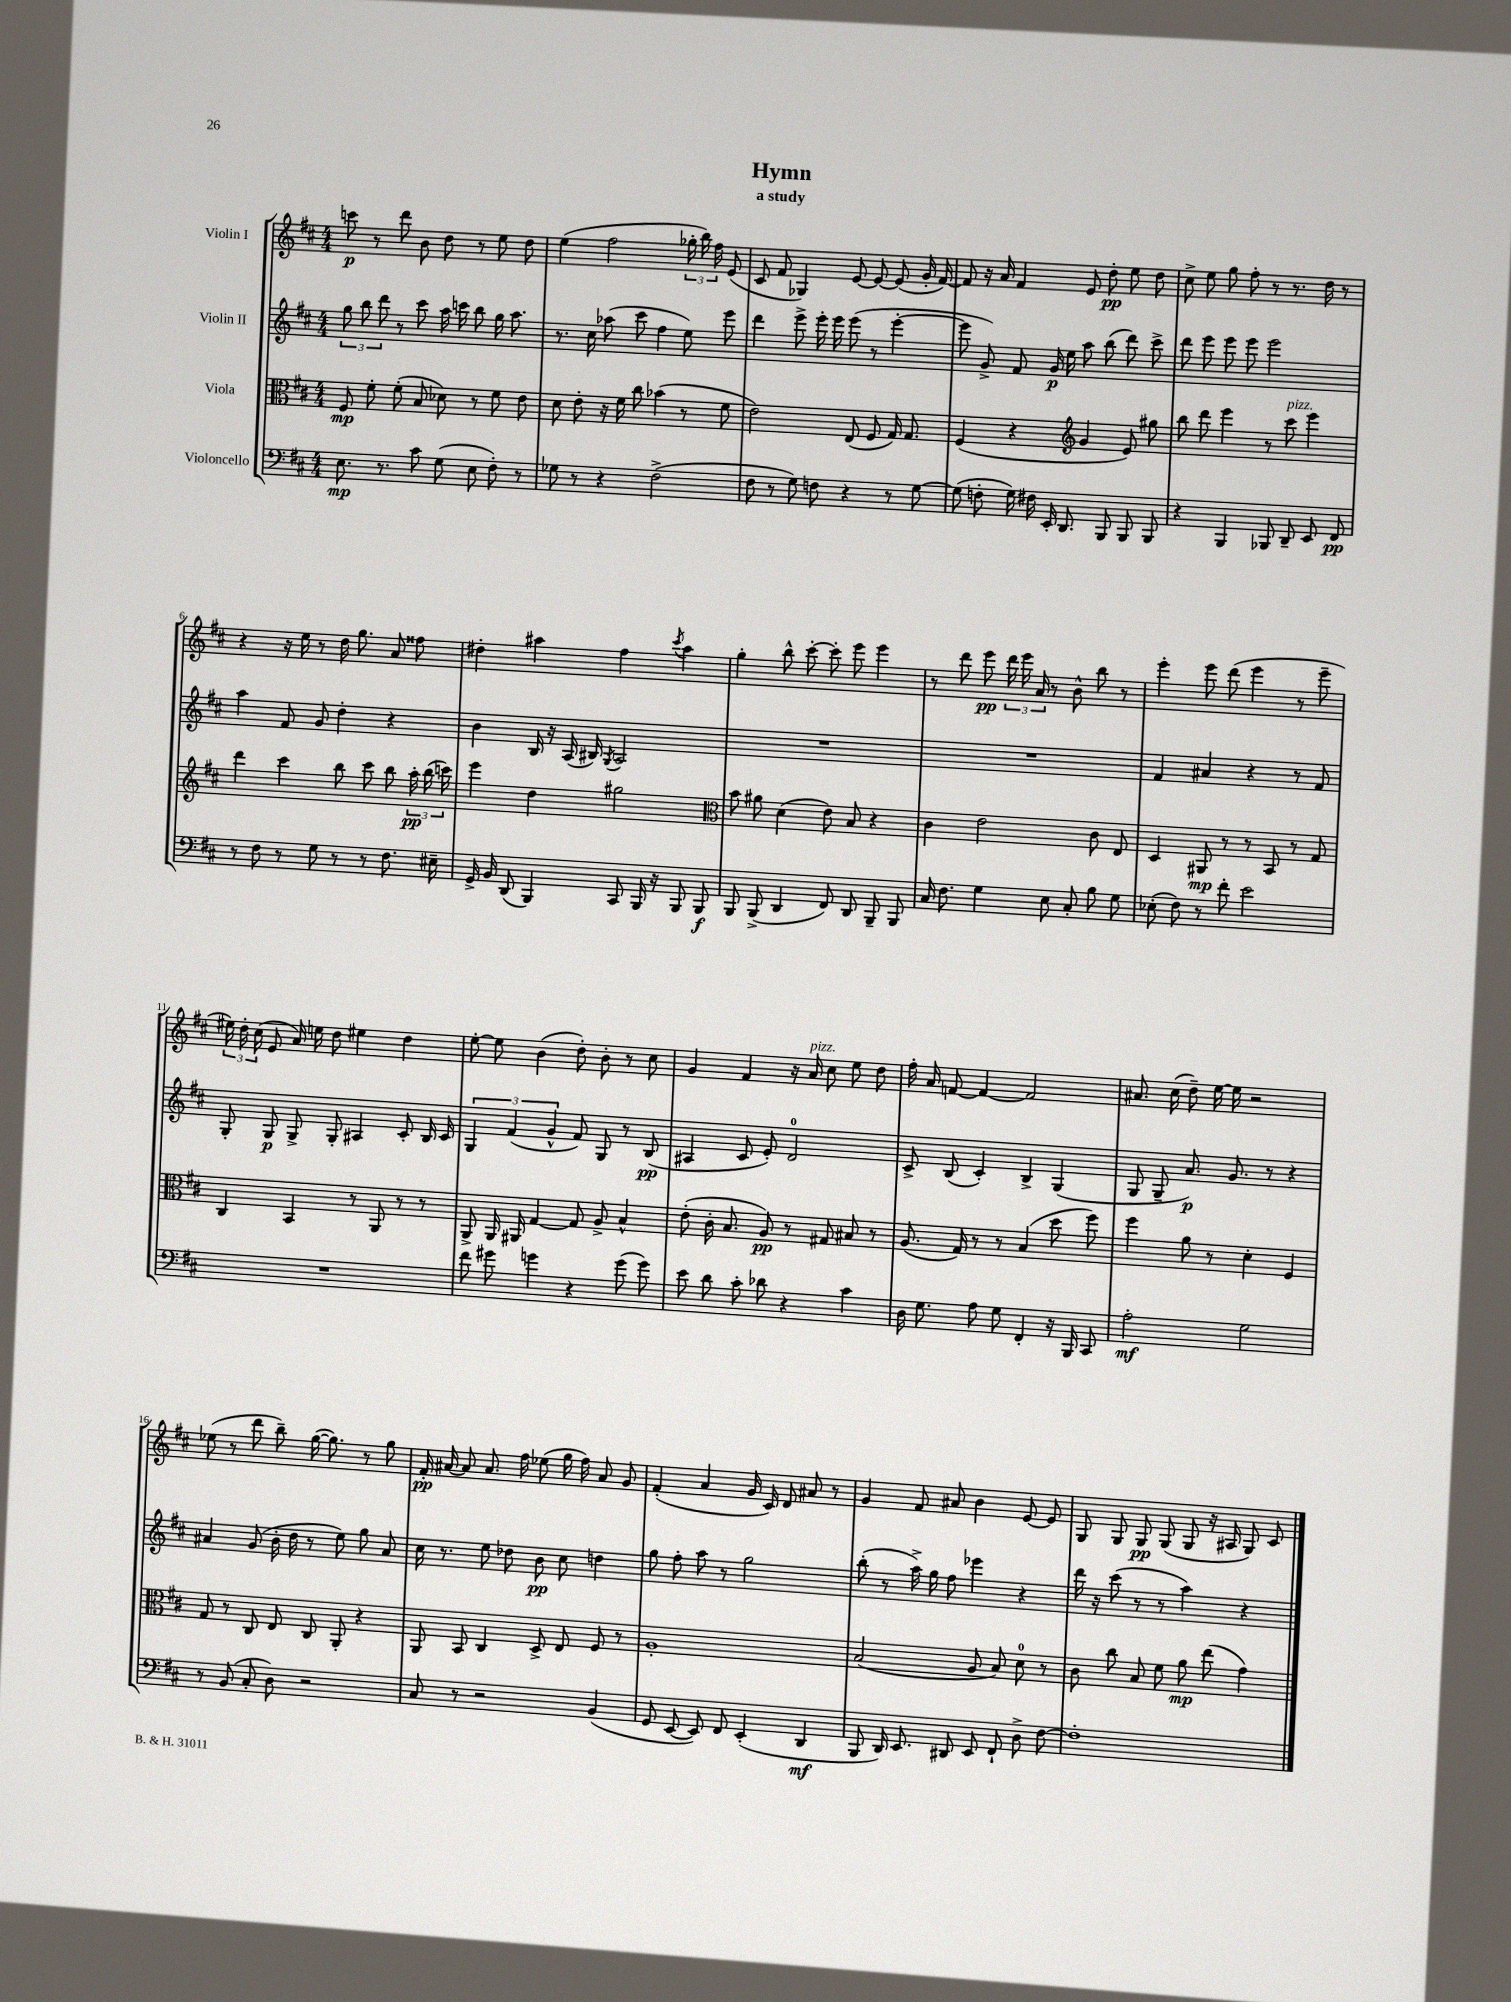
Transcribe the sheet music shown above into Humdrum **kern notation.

**kern	**kern	**kern	**kern
*staff4	*staff3	*staff2	*staff1
*clefF4	*clefC3	*clefG2	*clefG2
*k[f#c#]	*k[f#c#]	*k[f#c#]	*k[f#c#]
*M4/4	*M4/4	*M4/4	*M4/4
8.E	8F#	12gg	8ccc
.	.	12bb	.
.	8f#'	.	8r
.	.	12ddd	.
8.r	.	.	.
.	(8f#'	8r	8ddd
8c#	8B	8ccc#	8b
(8G	8d-)	16aa	8dd
.	.	16ccc	.
8E	8r	8bb	8r
8F#')	8f#	16gg	8ee
.	.	8.aa	.
8r	8e	.	8dd
=	=	=	=
8G-	8d	8.r	(4ee
8r	8e'	.	.
.	.	16cc#	.
4r	16r	(8aa-	2ff#
.	16f#	.	.
.	8cc#	8ccc#	.
(2F#^	(4b-	4ff#	.
.	8r	8ee)	24gg-'
.	.	.	24bb)
.	.	.	24ff#
.	8f#	8eee	(8e
=	=	=	=
8F#	2e)	4ddd	8c#
8r	.	.	8f#
8G)	.	8eee^	4G-)
8F	.	16eee'	.
.	.	16eee	.
4r	(8E	(8eee	[8e
.	8F#	8r	8e_
8r	16G)	[4eee'	(8e]
.	8.G	.	.
[8G	.	.	16g'
.	.	.	[16f#)
=	=	=	=
(8G]	(4F#	8eee]	8f#]
8F'	.	8g^)	16r
.	.	.	16a
16G)	4r	8f#	4f#
16F#	.	.	.
16EE'	.	16g	.
8.DD	.	16ee	.
*	*clefG2	*	*
.	4g	8aa	8e
8BBB	.	(8bb	8dd'
8BBB	8e)	8ddd)	8ee
8BBB	8gg#	8ccc#^	8dd
=	=	=	=
4r	8bb	8ddd	8cc#^
.	8ddd	8eee	8ee
4BBB	4eee	8eee	8gg
.	.	8eee	8ff#'
8BBB-	8r	2eee	8r
8DD~	8ccc#	.	8.r
8EE	4eee	.	.
.	.	.	16dd
8FF#	.	.	8r
=	=	=	=
8r	4ddd	4aa	4r
8F#	.	.	.
8r	4ccc#	8f#	16r
.	.	.	16ee
8G	.	8g	8r
8r	8bb	4dd'	16dd
.	.	.	8.gg
8r	8ccc#	.	.
8.F#	8bb	4r	8a
.	24aa'	.	8ff##
.	(24bb	.	.
16E#~	.	.	.
.	24ccc)	.	.
=	=	=	=
16GG^	4eee	4b	4dd#'
16BB	.	.	.
(8DD	.	.	.
4BBB)	4dd	16B	4aa#
.	.	16r	.
.	.	(16A	.
.	.	16B#)	.
.	.	8qG	.
8CC#	2gg#	2A	4ff#
16BBB	.	.	.
16r	.	.	.
.	.	.	8qccc#
8BBB	.	.	4aa#
8BBB	.	.	.
=	=	=	=
*	*clefC3	*	*
8BBB	8b	1r	4gg'
(8BBB^	8a#	.	.
4DD	(4d	.	8bb^^
.	.	.	[8ccc#'
8FF#)	8e)	.	8ccc#']
8DD	8B	.	8eee
8BBB~	4r	.	4eee
8BBB	.	.	.
=	=	=	=
16C#	4c#	1r	8r
8.F#	.	.	.
.	.	.	8ddd
4G	2e	.	8eee
.	.	.	24ddd
.	.	.	24eee
.	.	.	24a
8E	.	.	8r
8C#'	.	.	8b^^
8B	8c#	.	8bb
8G	8E	.	8r
=	=	=	=
(8E-'	4D	4f#	4eee'
8F#)	.	.	.
8r	8AA#	4a#	8eee
8f#'	8r	.	(8ddd
2e	8r	4r	4eee
.	8BB	.	.
.	8r	8r	8r
.	8G	8f#	8eee~
=	=	=	=
1r	4C#	8G'	24ee#)
.	.	.	24dd'
.	.	.	(24cc#
.	.	8G	8e
.	4BB	8G^	16a)
.	.	.	16ee
.	.	8G'	8dd
.	8r	4A#	4ee#
.	8AA	.	.
.	8r	8c#'	4dd
.	8r	16B	.
.	.	16c#	.
=	=	=	=
8f#	8AA^	6G	[8ee'
8g#	16AA	.	8ee]
.	.	(6f#	.
.	16AA#	.	.
4g	[4G	.	(4b
.	.	6g^^	.
4r	8G]	8f#)	8dd')
.	8A^	8G	8b'
(8g	4B^^	8r	8r
8g)	.	(8B	8cc#
=	=	=	=
8e	(8e'	4A#	4g
8d	16c#'	.	.
.	8.B	.	.
8c#'	.	8c#	4f#
8d-	8A)	8e')	.
4r	8r	2d	16r
.	.	.	16a
.	8G#	.	8cc#
4c#	8B#	.	8ee
.	8r	.	8dd
=	=	=	=
16D	(8.A	8c#^	16ff#'
8.G	.	.	16a
.	.	(8B	[8f
.	16G)	.	.
8A	8r	4c#')	4f_
8G	8r	.	.
4FF#'	(4B	4B^	2f]
16r	8dd	(4G	.
16BBB	.	.	.
8CC#	8ff#)	.	.
=	=	=	=
2A'	4ff#	8G	8.a#
.	.	8G~	.
.	.	.	(16cc#
.	8a	8.a)	8dd~)
.	8r	.	[16ee
.	.	8.g	16ee]
2G	4d'	.	2r
.	.	8r	.
.	4F#	4r	.
=	=	=	=
8r	8G	4a#	(8ee-
(8BB	8r	.	8r
8C#'	8C#	(8g	8ddd
8D)	8E	16b'	8bb~)
.	.	16dd	.
2r	8C#	8r	([16gg
.	.	.	8.gg])
.	8AA'	8ee)	.
.	4r	8gg	8r
.	.	8a#	8gg
=	=	=	=
8C#	8AA	16cc#	16f#'
.	.	8.r	[16a#
8r	8BB	.	8a#]
2r	4C#	8ee	8.a#
.	.	8dd-	.
.	.	.	16ff#
.	8D^	8b	(8ee-
.	8E	8cc#	16gg
.	.	.	16ff#)
(4BB	8F#	4dd	8a#
.	8r	.	8g
=	=	=	=
8GG	1A'	8gg	(4f#'
[8EE	.	8ff#'	.
8EE])	.	8aa	4a
8FF#	.	8r	.
(4EE'	.	2gg	16g
.	.	.	16c#)
.	.	.	8d
4DD	.	.	8a#
.	.	.	8r
=	=	=	=
8BBB	(2B	(8bb'	4g
16DD)	.	8r	.
8.EE	.	.	.
.	.	16aa^)	8f#
.	.	16gg	.
8DD#	.	8ff#	8a#
8EE	8A	4eee-	4b
8FF#`	8B)	.	.
8D^	8d	4r	[8e
[8F#	8r	.	8e]
=	=	=	=
1F#']	8c#	16ddd	8G
.	.	16r	.
.	8cc#	(8ccc#	8G
.	8B	8r	8G
.	8f#	8r	(8G
.	8a	4aa)	8G
.	(8ee	.	16r
.	.	.	16A#
.	4g)	4r	8G)
.	.	.	8c#
==	==	==	==
*-	*-	*-	*-
